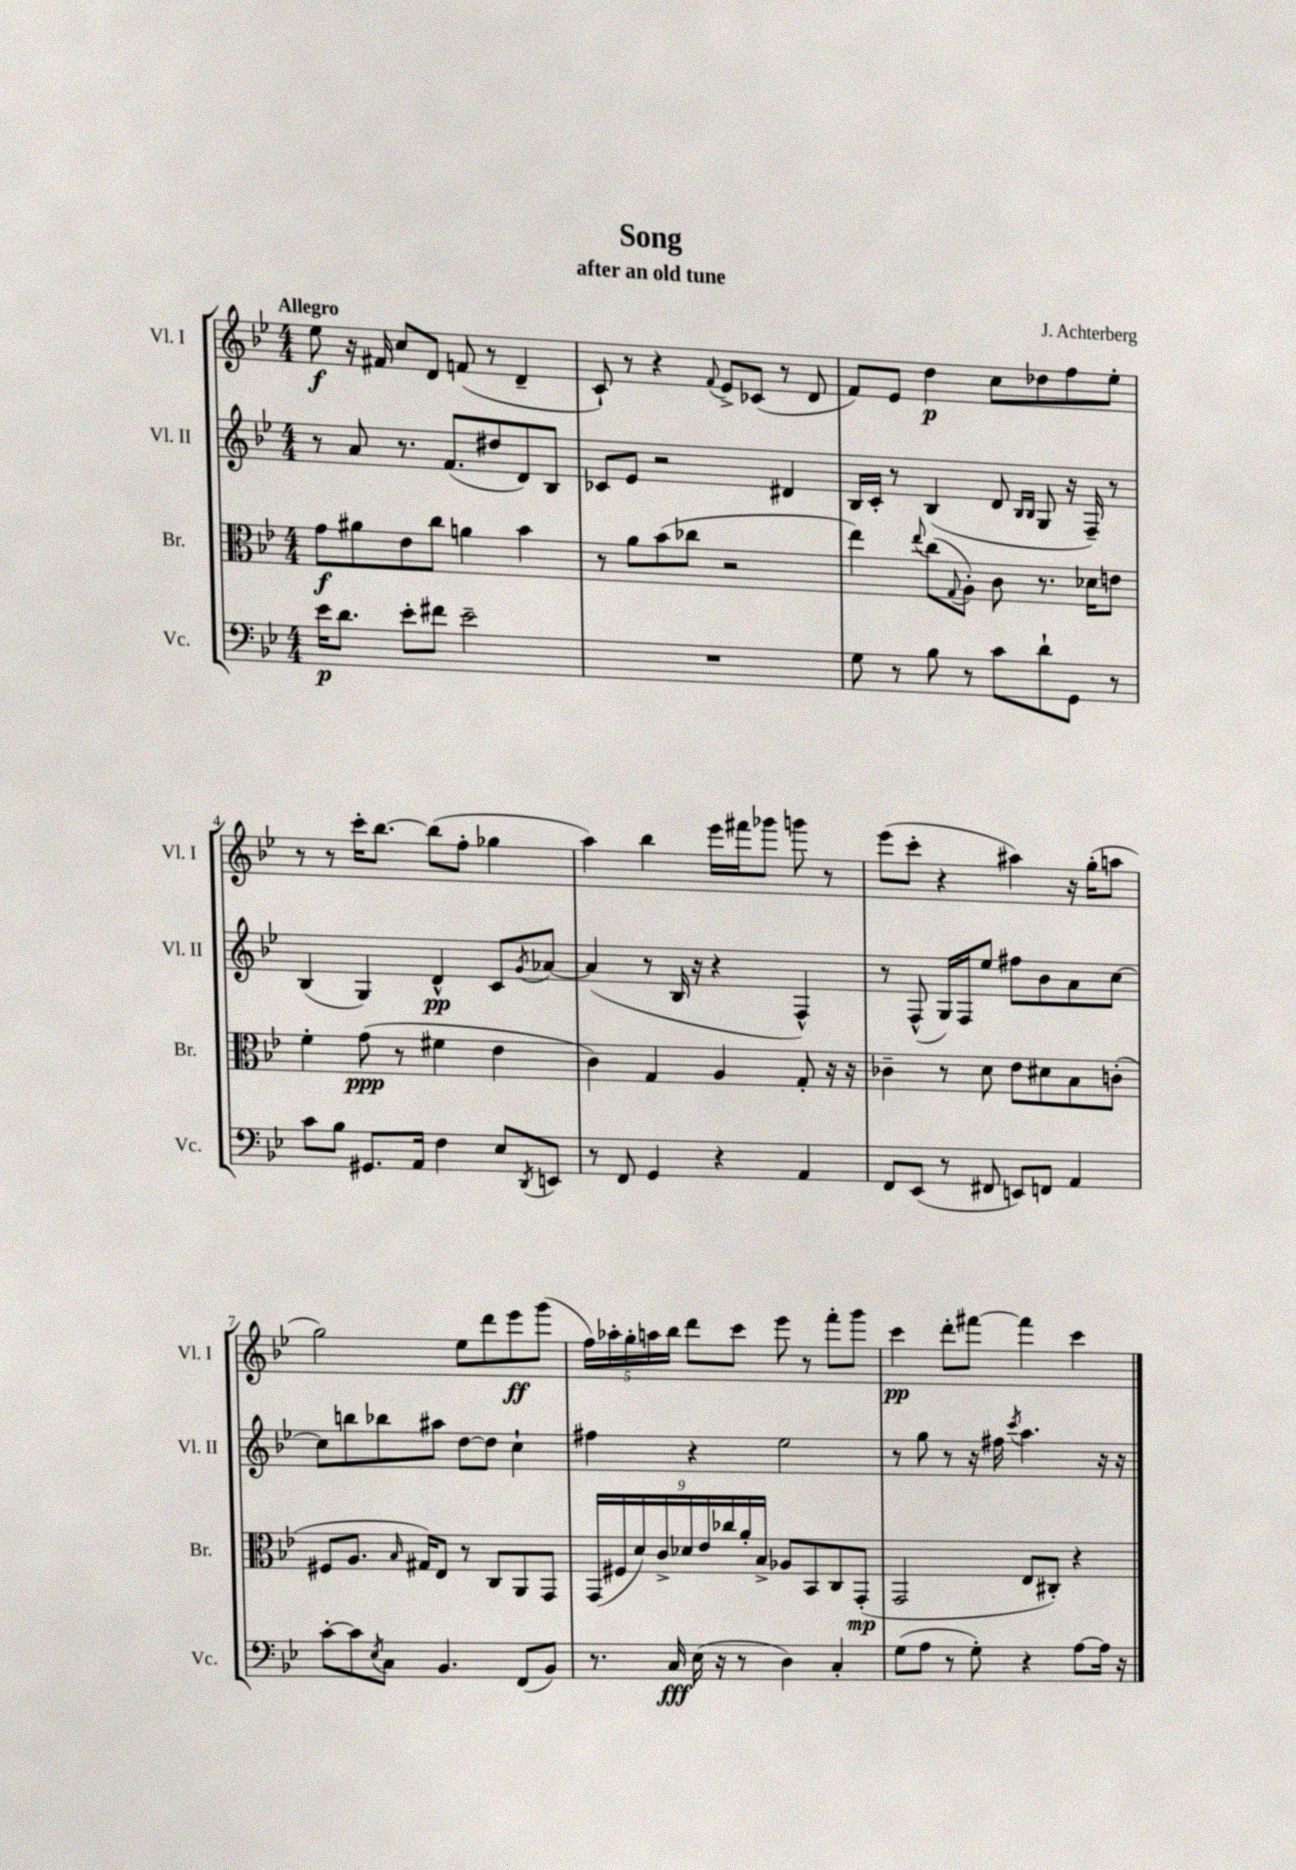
\header { title = "Song" composer = "J. Achterberg" subtitle = "after an old tune" }
<<
\new StaffGroup <<
\new Staff = "s0" \with { instrumentName = "Vl. I" shortInstrumentName = "Vl. I" } {
    \clef treble \key bes \major \numericTimeSignature \time 4/4 \tempo "Allegro"
    ees''8\f r16 fis'16 c''8 d'8 f'8( r8 d'4-- |
    c'8-!) r8 r4 \appoggiatura { f'8 } ees'8-> ces'8( r8 d'8 |
    f'8) ees'8 d''4\p c''8 des''8 f''8 ees''8-. |
    r8 r8 c'''16-. bes''8.~ bes''8( f''8-. ges''4 |
    a''4) bes''4 ees'''16 fis'''16 ges'''8 g'''8 r8 |
    ees'''8( c'''8-. r4 ais''4) r16 g''16-.( a''8 |
    g''2) ees''8 d'''8 ees'''8\ff g'''8( |
    \tuplet 5/4 { f''16) aes''16-. g''16-. a''16 bes''16 } d'''8 c'''8 ees'''8 r8 f'''8-. g'''8 |
    c'''4\pp d'''8-. fis'''8~ fis'''4 c'''4 \bar "|." |
}
\new Staff = "s1" \with { instrumentName = "Vl. II" shortInstrumentName = "Vl. II" } {
    \clef treble \key bes \major \numericTimeSignature \time 4/4
    r8 a'8 r8. f'8.( dis''8 d'8) bes8 |
    ces'8 ees'8 r2 dis'4 |
    bes16 c'16-. r8 bes4( d'8 \grace { bes16 bes16 } g8 r16 f16--) r8 |
    bes4( g4) d'4-^\pp c'8 \acciaccatura { g'8 } aes'8~ |
    aes'4( r8 bes16 r16 r4 f4-^) |
    r8 f8-^( g16) f16 ees''8 fis''8 bes'8 a'8 c''8~ |
    c''8 b''8 bes''8 ais''8 d''8~ d''8 c''4-! |
    fis''4 r4 ees''2 |
    r8 g''8 r8 r16 fis''16 \acciaccatura { c'''8 } a''4. r16 r16 \bar "|." |
}
\new Staff = "s2" \with { instrumentName = "Br." shortInstrumentName = "Br." } {
    \clef alto \key bes \major \numericTimeSignature \time 4/4
    g'8\f ais'8 ees'8 c''8 a'4 bes'4 |
    r8 a'8 bes'8( ces''8 r2 |
    ees''4) \appoggiatura { ees''8 } c''8( \appoggiatura { g8 } a8-.) c'8 r8. des'16 e'8 |
    f'4-. g'8\ppp( r8 fis'4 ees'4 |
    c'4) g4 a4 g8-. r16 r16 |
    ces'4-- r8 d'8 ees'8 dis'8 bes8 c'8-.( |
    fis8 a8. \grace { bes16 } gis16) ees8 r8 c8 a,8 g,8 |
    \tuplet 9/8 { g,16( fis16 d'16) c'16-> des'16 ees'16 ces''16 a'16-. bes16-> } aes8 bes,8 c8 g,8-.\mp( |
    g,2 ees8 cis8-.) r4 \bar "|." |
}
\new Staff = "s3" \with { instrumentName = "Vc." shortInstrumentName = "Vc." } {
    \clef bass \key bes \major \numericTimeSignature \time 4/4
    ees'16\p d'8. ees'8-. fis'8 ees'2-- |
    R1 |
    g8 r8 bes8 r8 c'8 d'8-! g,8 r8 |
    c'8 bes8 gis,8. a,16 f4 ees8 \acciaccatura { d,8 } e,8 |
    r8 f,8 g,4 r4 a,4 |
    f,8 ees,8( r8 fis,8 e,8) f,8 a,4 |
    c'8~-. c'8 \acciaccatura { ees8 } c8 bes,4. f,8( bes,8) |
    r8. c16\fff ees16( r16 r8 d4) c4-. |
    g8( a8 r8 g8-.) r4 a8~ a16 r16 \bar "|." |
}
>>
>>
